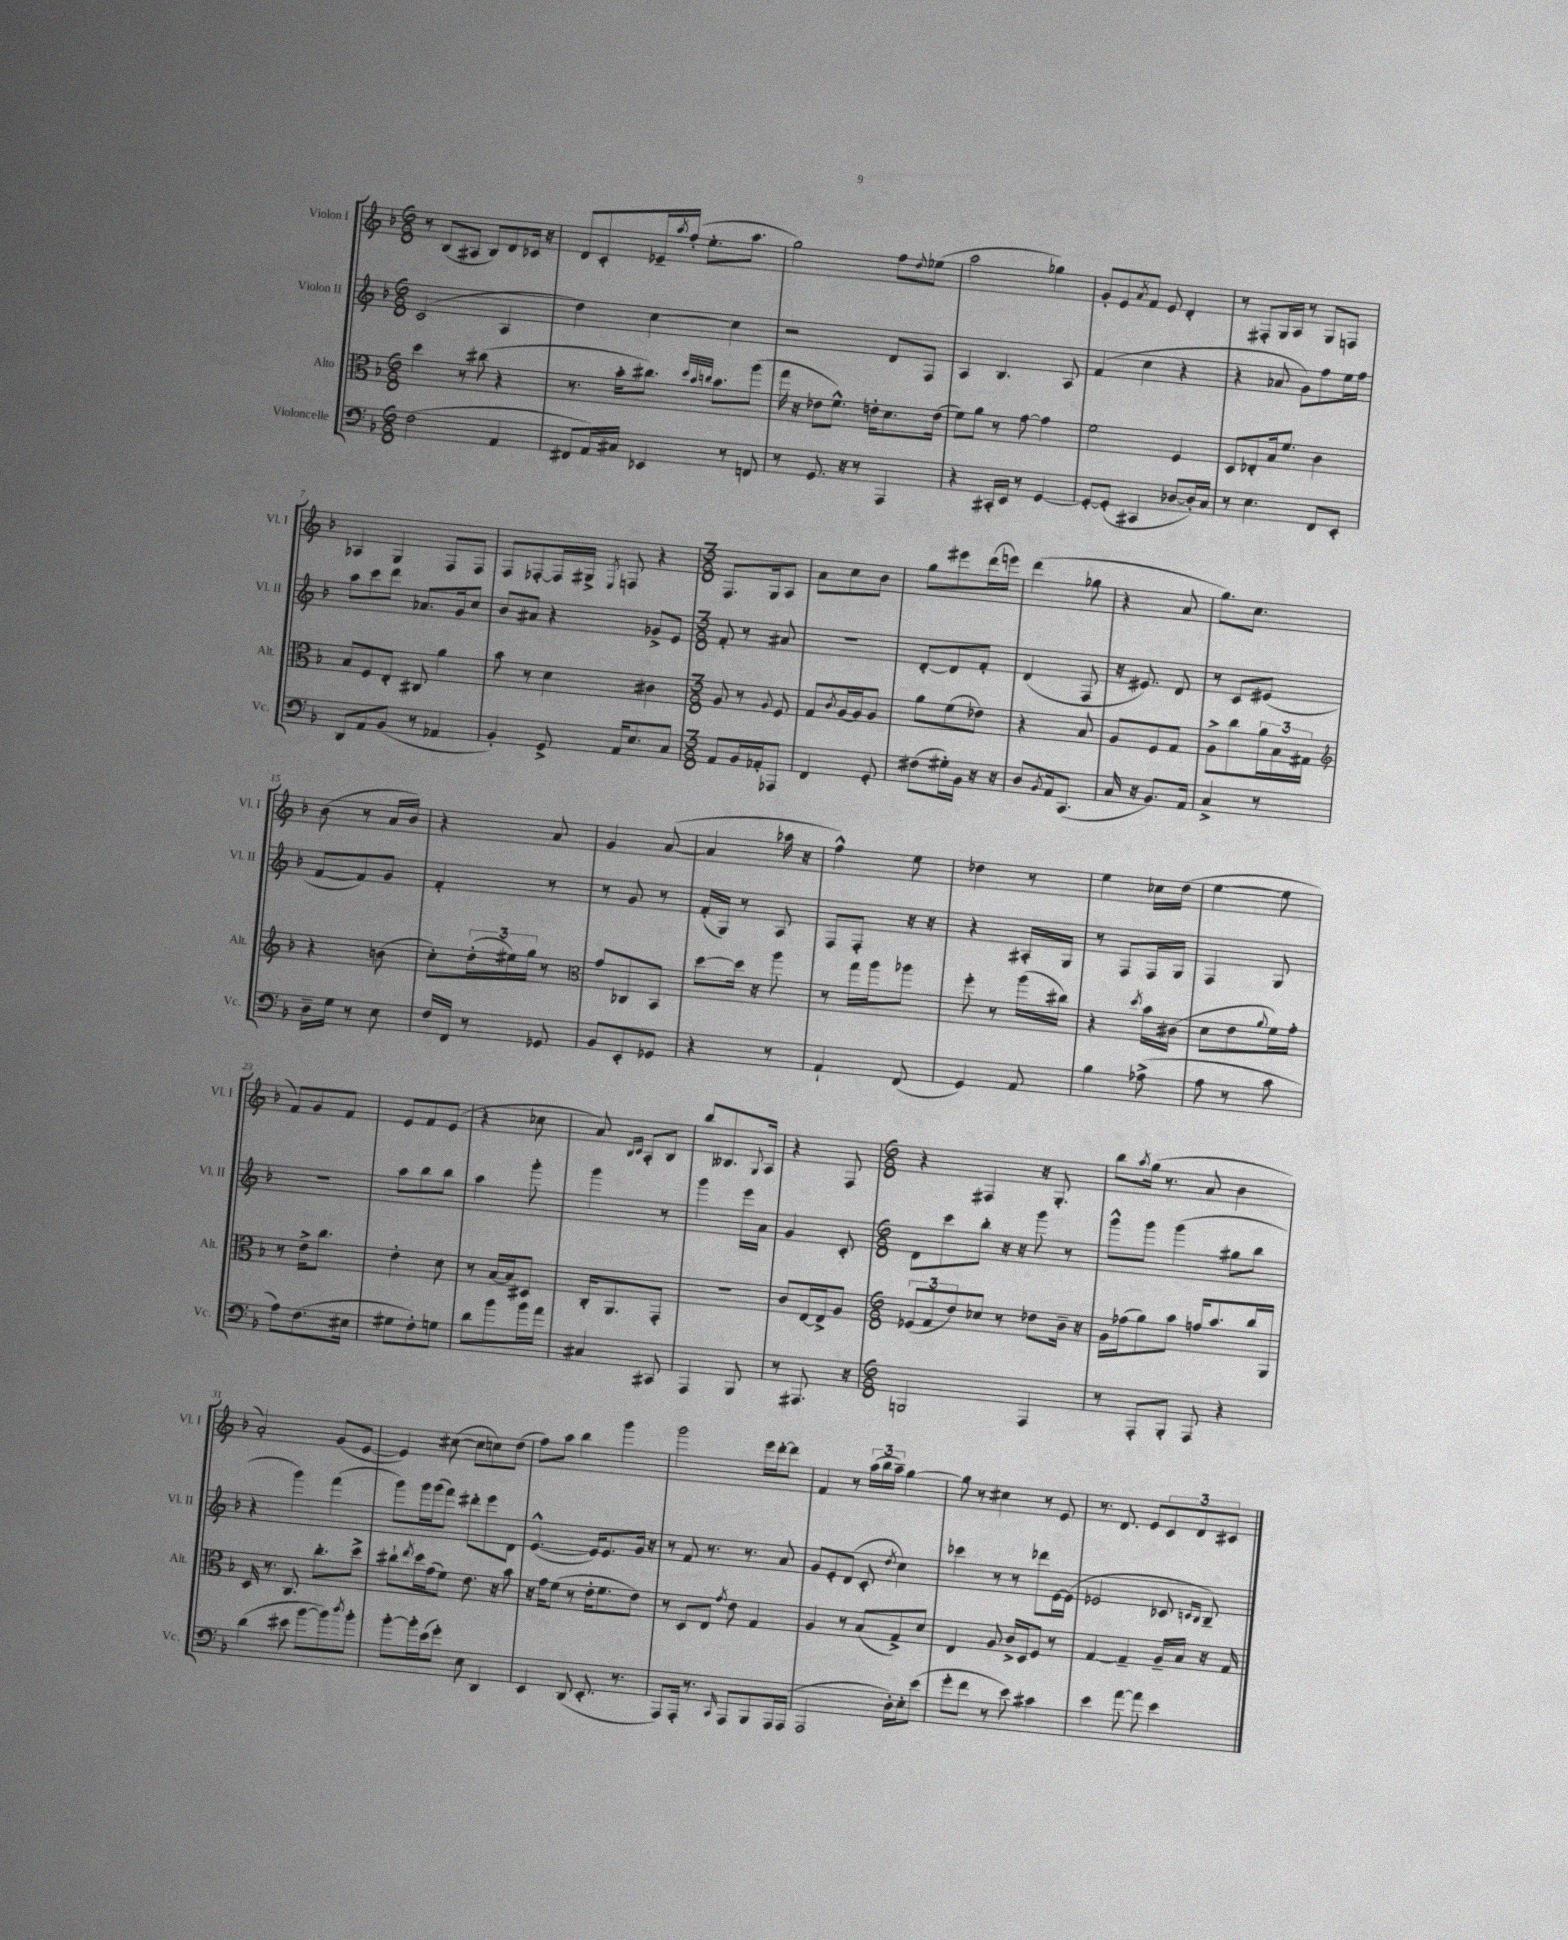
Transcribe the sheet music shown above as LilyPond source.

<<
\new StaffGroup <<
\new Staff = "s0" \with { instrumentName = "Violon I" shortInstrumentName = "Vl. I" } {
    \clef treble \key f \major \numericTimeSignature \time 6/8
    r8 bes8( ais8 bes8) d'8 ces'16 r16 |
    d'8 c'8-. ees'16-- \acciaccatura { a''8 } f''16-.( e''8.-. a''8. |
    g''2) f''8 \appoggiatura { d''8 } ees''8( |
    a''2 ges''4) |
    g'8-. e'8 \acciaccatura { a'8 } f'8 e'8 d'4-. |
    r8 fis8-. g16 a16 r8 g8 f8 |
    aes4 g4 f8 f8 |
    f8 fes8~-. fes16 gis16-> \acciaccatura { e8 } f8 r4 |
    \numericTimeSignature \time 3/8 f8. g16 a8 |
    a'8 c''8 bes'8 |
    g''8 eis'''8 d'''16( e'''16) |
    d'''4( ges''8 |
    r4 a'8 |
    g''8.) c''8. |
    bes'8( r8 a'16 bes'16) |
    r4 a'8 |
    g'4 a'8~( |
    a'4 aes''16 r16 |
    f''4-^) e''8 |
    des''4 r8 |
    e''4 ces''16 d''16( |
    e''4~ e''8 |
    f'8) g'8 f'8 |
    e'8 f'8 e'8( |
    r4 ces''8 |
    a'8) \grace { bes16 c'16 } a8-. bes8 |
    bes''8 beses8. \appoggiatura { g8 } a16 |
    r4 f8 |
    \numericTimeSignature \time 6/8 r4 fis4 r16 g8.-. |
    bes''8 \acciaccatura { a''8 } g''16( r8. a'8 bes'4 |
    a'2-.) g'8( e'8~ |
    e'4) cis''8~( cis''8 c''8) d''8( |
    f''8) a''8 bes''4 g'''4 |
    g'''2 e'''16 d'''16~-. d'''8 |
    f'4 r8 \tuplet 3/2 { a''16( bes''16 a''16--) } g''4~ |
    g''8 r8 cis''4 r8 e'8 |
    r8. d'8. e'8 \tuplet 3/2 { c'8 d'8 cis'8 } \bar "|." |
}
\new Staff = "s1" \with { instrumentName = "Violon II" shortInstrumentName = "Vl. II" } {
    \clef treble \key f \major \numericTimeSignature \time 6/8
    c'2( a4 |
    d''4) c''4~ c''4 |
    r2 d'8 f8 |
    a4 bes4. a8 |
    f'4( c''4 r4 |
    r4 aes'8 g'8) f''8 e''16 f''16 |
    a''8 c'''8 d'''8 aes'8. g'16 c''8 |
    bes'8 ais'8 r4 ges'8-> e'8 |
    \numericTimeSignature \time 3/8 f'8-. r8 ais'8 |
    R4. |
    d'8~-. d'8 f'8-. |
    d'4( f8 |
    r16 eis'8.) d'8 |
    r8 c'8 eis'8( |
    f'8~ f'8) g'8 |
    f'4-. r8 |
    r8 g'8 r8 |
    f'16-.( g16) r8 a8 |
    f8 f8-. r16 r16 |
    r4 ais16-. g16 |
    r8 f8 f16 g16 |
    f4 g8 |
    r4. |
    a''8 bes''8 bes''8 |
    a''4 g'''8-. |
    g'''4 r8 |
    g'''4 e'''16 a'16 |
    g'4 c'8-. |
    \numericTimeSignature \time 6/8 d'8 c'''8 bes''8-. r16 r16 g'''8 r8 |
    g'''8-^ g'''8 g'''4( gis''8 bes''8 |
    r4 g'''4) f'''4( |
    g'''8) g'''16 g'''16( f'''8) dis'''8-. e'''8 d'8 |
    e'4.~-^( e'16) e'8. g'16 r16 |
    r8 f'8 r8. r8. a'8 |
    g'8 e'8-. d'8( c'8-. \acciaccatura { d''8 } c''4) |
    ces'''4 r8 r8 des'''8 e'16~ e'16( |
    ees'2 ces'8 \grace { c'16 bes16 } bes8--) \bar "|." |
}
\new Staff = "s2" \with { instrumentName = "Alto" shortInstrumentName = "Alt." } {
    \clef alto \key f \major \numericTimeSignature \time 6/8
    d''4 r8 cis''8( r4 |
    r8. bes'16-. cis''8.) \grace { d''32 bes'32 c''32 } bes'8. a''8( |
    g''16 r16 ees'8 f'8.-^) e'16-. d'8. e'16( |
    f'8) a'8 r8 g'8~ g'4 |
    f'2 f4 |
    d8 ees8-. bes16 f'8. c'4 |
    bes8 f8 e8-. cis8 a'4 |
    bes'8 r8 d'4 cis'4 |
    \numericTimeSignature \time 3/8 a8 r8 \appoggiatura { a8 } f8 |
    g8 \acciaccatura { c'8 } a16~ a16 a8 |
    a'8 f'8( ees'8) |
    r4 bes8 |
    a8 f8 g8 |
    a8-> c''8 \tuplet 3/2 { a'16 bes16 gis16 } |
    \clef treble r4 b'8( |
    c''8-.) \tuplet 3/2 { d''16-.( eis''16) g''16 } r8 |
    \clef alto g'8 ces8 bes,8 |
    d''8~ d''16 r16 a''8 |
    r8 g''16 a''16 aes''8 |
    f''8-. r8 a''16( cis''16) |
    r4 \acciaccatura { d''8 } bes'16 cis'16( |
    d'8 e'8 \appoggiatura { a'8 } f'16) g'16-. |
    r8 e'16-> c''8. |
    e'4-. d'8 |
    r8 bes16~ bes16 dis8 |
    c16-. a,8. g,8-. |
    R4. |
    c'8 e16~ e16-> a8 |
    \numericTimeSignature \time 6/8 \tuplet 3/2 { fes8( g8 e'8) } des'8 r8 ees'8 c'16-- r16 |
    a16 ges'16( a'8) bes'8 g'16 bes'8. c''16 a,16 |
    d16 r8. c8. c''8.-. d''8-> |
    cis''8-! \acciaccatura { e''8 } d''16 g'16( f'8) e'8. r16 bes'8 |
    r16 g'16 f'8( r8 e'16-. f'8. e'8) |
    r8 d8 e8 \acciaccatura { g'8 } e'8 g4 |
    a4 r8 bes8( g8->) d'8 |
    e4 a8 c'16-> d16 f8 r8 |
    g4~ g4-- a16-- bes16 r16 g16 \bar "|." |
}
\new Staff = "s3" \with { instrumentName = "Violoncelle" shortInstrumentName = "Vc." } {
    \clef bass \key f \major \numericTimeSignature \time 6/8
    f2( a,4 |
    fis,8 a,16) cis16 ees,4 r8 f,8 |
    r8 g,8. r16 r8 a,,4 |
    r4 cis,16-. e,16 r8 g,4~ |
    g,8~-. g,8-.( cis,4 des8~ des16-.) c16 |
    r8 e4. f,8 e,8-. |
    d,8 a,8 bes,8( r8 aes,4 |
    bes,4-.) g,8-> a,16 e8. c8 |
    \numericTimeSignature \time 3/8 a,8 bes,16 aes,16-. aes,,8 |
    f,4 g,8-. |
    fis8( gis16-.) bes,16 r16 r16 |
    d8 \acciaccatura { bes,8 } a,16 c,8.( |
    c16 r16 bes,8.) a,16 |
    c4-> r8 |
    d16-- g16 r8 e8 |
    f16 f,16 r8 ges,8 |
    bes,8 e,8-. ges,8 |
    r4 r8 |
    a,4-! f,8( |
    g,4) a,8 |
    bes4 aes8->( |
    a8 r8 c'8 |
    a8) f8.( eis16 |
    gis8 f8-.) g8 |
    d'8 bes'8 bes'16 a'16 |
    cis4 cis,8 |
    a,,4 bes,,8 |
    r8 ais,,8. r16 |
    \numericTimeSignature \time 6/8 b,,2 a,,4 |
    r8 a,,8-. bes,,8-. a,,8 r4 |
    d'4( eis'8 bes'8~ bes'8) \acciaccatura { d''8 } bes'8-. |
    bes'8~-. bes'16-. e'16( g'8-.) e8 d,4 |
    e,4 d,8( e,8.-. r8. |
    a,,8) a,,16-. r8. \grace { c,16 } a,,8 bes,,8 a,,16 a,,16( |
    a,,2 d16-.) e16-. e'8( |
    g'8-. f'8 r8 e'8) cis'4 |
    e'4 a'8~ a'8 e'4 \bar "|." |
}
>>
>>
